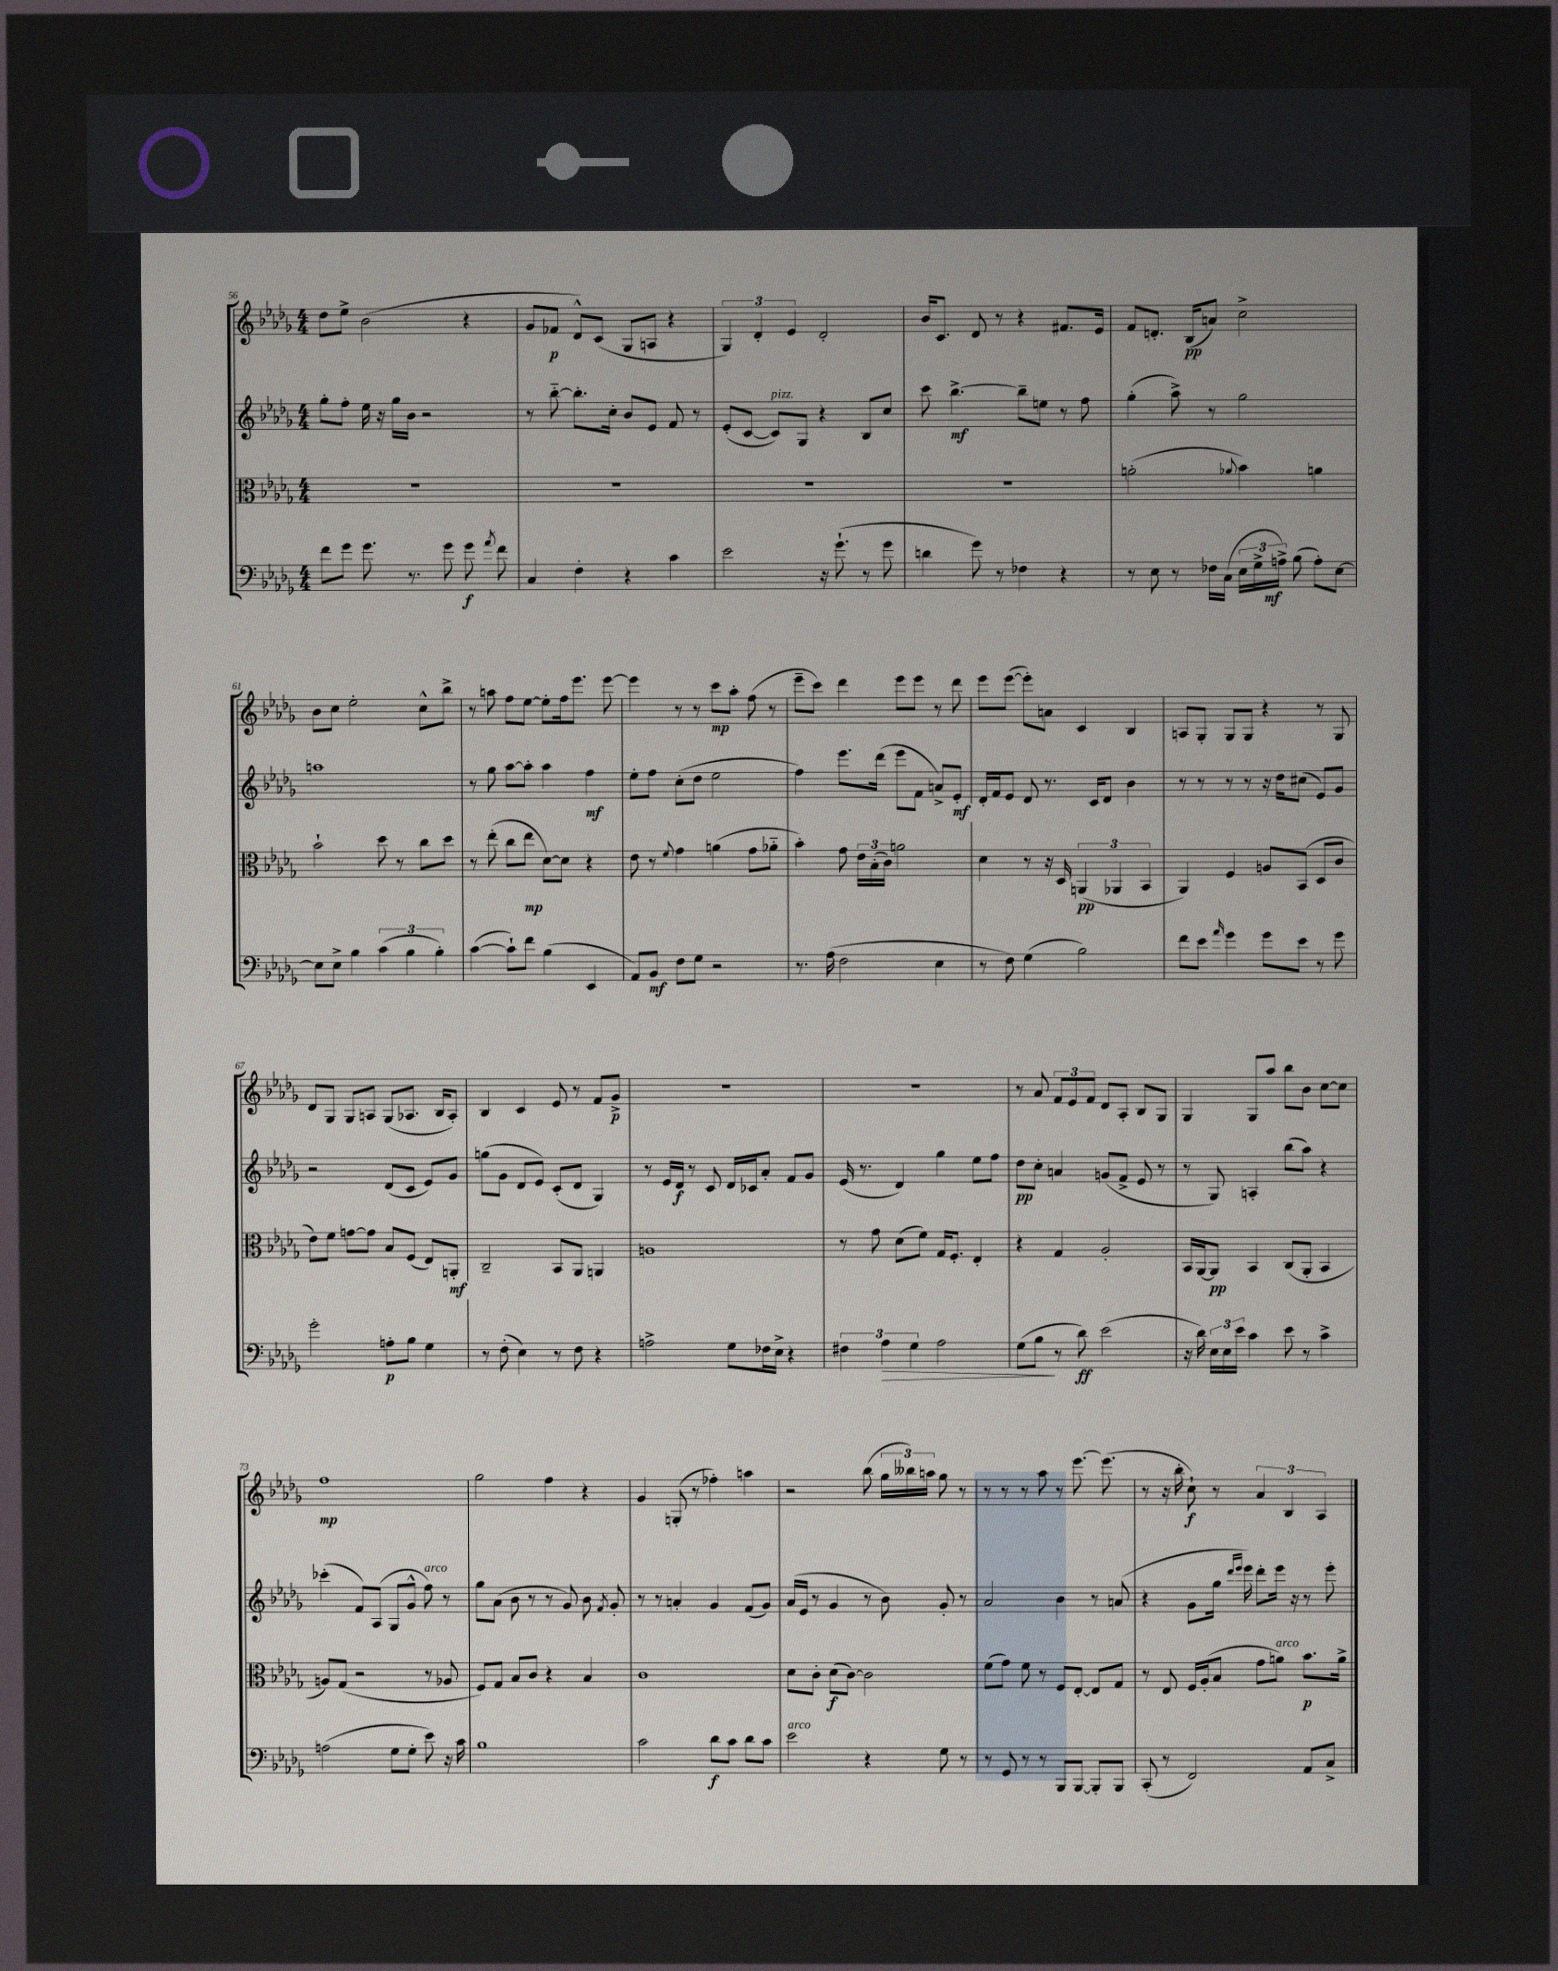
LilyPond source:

<<
\new StaffGroup <<
\new Staff = "s0" {
    \clef treble \key des \major \numericTimeSignature \time 4/4
    \autoBeamOff des''8[ ees''8]-> bes'2( r4 |
    ges'8[ fes'8]\p des'8[-^) c'8]( ges8[ a8] r4 |
    \tuplet 3/2 { ges4) des'4-. ees'4 } des'2-. |
    bes'16[ c'8.] des'8 r8 r4 fis'8.[ ees'16] |
    f'8[ d'8.]-. bes16[\pp( a'8]) c''2-> |
    bes'8[ c''8] ees''2-. c''8[-^ bes''8]-> |
    r8 a''8 f''8[ ees''8]~ ees''8[-. f''16 ees'''8.] ees'''8~ |
    ees'''4 r8 r8 c'''8[\mp aes''8]-. f''8( r8 |
    ees'''8[-- c'''8]) des'''4 ees'''8[ ees'''8] r8 des'''8 |
    ees'''8[ ees'''8]~( ees'''8[-.) a'8] c'4 bes4 |
    a8[ ges8]-. ges8[ ges8] r4 r8 ges8 |
    des'8[ ges8] ges8[ a8] ges8[( aes8.] bes16[ aes8]-.) |
    bes4 c'4 ees'8 r8 f'8[ ges'8]->\p |
    R1 |
    R1 |
    r8 aes'8 \tuplet 3/2 { f'8[ ees'8 f'8] } des'8[ aes8]-. bes8[ ges8] |
    ges4 ges8[ aes''8] bes''8[ bes'8] c''8[~ c''8] |
    f''1\mp |
    ges''2 f''4 r4 |
    ges'4 g8-.( r8 fes''4-.) a''4 |
    r2 bes''8( \tuplet 3/2 { ges''16[ beses''16) a''16] } ges''8 r8 |
    r8 r8 r8 aes''8 r8 ees'''8.~ ees'''8.( |
    r8 r16 bes''16-. c''8-!\f) r8 \tuplet 3/2 { aes'4 bes4 aes4 } \bar "|." |
}
\new Staff = "s1" {
    \clef treble \key des \major \numericTimeSignature \time 4/4
    \autoBeamOff ges''8[-. f''8]-. ees''16 r16 ges''16[ bes'16] r2 |
    r8 bes''8~-_ bes''8.[-. c''16]-. bes'8[ ees'8] f'8 r8 |
    ees'8[-.( c'8]~ c'8[^\markup { \italic "pizz." }) ges8] r4 bes8[ c''8] |
    c'''8 bes''4.~->\mf bes''8[-- e''8] r8 f''8 |
    ges''4-.( aes''8->) r8 ges''2 |
    a''1 |
    r8 ges''8 aes''8[~ aes''8]-. aes''4 f''4\mf |
    ees''8[-. f''8] c''8[-.( des''8] ees''2 |
    f''4) ees'''8.[ des'''16]( ees'''8[ f'8] a'8[->) ees'8]-.\mf |
    des'16[-. f'16 ees'8] des'8 r8. c'16[ des'8] bes'4 |
    r8 r8 r8 r8 r16 des''16[ cis''8]( ees'8[) ges'8] |
    r2 des'8[( c'8] ees'8[) ges'8] |
    g''8[( ges'8] des'8[ ees'8]) c'8[-.( des'8] ges4) |
    r8 ees'16[ des'16]\f r8 c'8 des'16[ ces'16 aes'8]-. f'8[ ges'8] |
    ees'16( r8. des'4) ges''4 ees''8[ f''8] |
    des''8[\pp c''8]-. a'4 g'8[( f'8]-> ees'8 r8 |
    r8 ges8) a4-. bes''8[( aes''8]) r4 |
    ces'''4-.( f'8[) aes8]( ges8[ ges'8]-^ f''8^\markup { \italic "arco" }) r8 |
    ges''8[ aes'8]( bes'8 r8 r8 ges'8) bes'8 \acciaccatura { f'8 } ges'8-. |
    r8 r8 a'4-. ges'4 f'8[( ges'8]) |
    aes'16[( ees'16] r8 ges'4 r8 bes'8) ges'8-. r8 |
    aes'2 bes'4 r8 a'8( |
    r4 ges'8[ ges''16] \grace { des'''16[ ees'''16] } ees'''16) des'''8[-. ees'''16] r16 r8 ees'''8-. \bar "|." |
}
\new Staff = "s2" {
    \clef alto \key des \major \numericTimeSignature \time 4/4
    \autoBeamOff R1 |
    R1 |
    R1 |
    R1 |
    a'2-.( \appoggiatura { aes'8 } bes'4) a'4 |
    bes'2-! des''8 r8 c''8[ des''8] |
    r8 ees''8-.( c''8[ ees''8]\mp des'8[~) des'8] r4 |
    ees'8 r8 \appoggiatura { f'8 } ges'4 a'4( ges'8[ aes'8]-_ |
    bes'4-.) ges'8 \tuplet 3/2 { ees'16[ bes16-.( c'16]) } a'2 |
    des'4 r8 r16 des16 \tuplet 3/2 { a,4\pp( aes,4 bes,4 } |
    aes,4) f4 a8[ bes,8]( des8[ c'8] |
    ees'8[) f'8] g'8[~ g'8] bes8[ f8]( ees8[) a,8]-.\mf |
    c2-- bes,8[ aes,8] a,4 |
    a1 |
    r8 ges'8 des'8[( f'8]) ges16[ f8.]-. ees4-. |
    r4 ges4 aes2-. |
    bes,16[ aes,16~ aes,8]\pp bes,4 c8[( aes,8]-. bes,4 |
    a8[) ges8]( r2 r8 aes8 |
    f8[) ges8] bes8[ c'8] r4 bes4 |
    c'1 |
    des'8[ c'8]-. des'8[\f( c'8]~) c'2 |
    f'8[( ges'8]) f'8 r8 f8[ ees8]~-. ees8[ ges8] |
    r8 ees8 f16[ aes16-.( bes8] ges'8[ a'8]^\markup { \italic "arco" }) bes'8.[\p a'16]-> \bar "|." |
}
\new Staff = "s3" {
    \clef bass \key des \major \numericTimeSignature \time 4/4
    \autoBeamOff f'8[ ges'8] ges'8. r8. ges'8 ges'8\f \acciaccatura { aes'8 } f'8 |
    c4 f4-. r4 c'4 |
    ees'2 r16 ges'8.-!( r8 ges'8 |
    d'4 ges'8) r8 fes4 r4 |
    r8 ees8 r8 fes16[ c16]( \tuplet 3/2 { ees16[ ges16-> a16]->\mf) } bes8( a8[-.) ees8]~ |
    ees8[ ees8]-> bes4 \tuplet 3/2 { c'4( bes4 bes4-.) } |
    c'4~( c'8[-!) f'8] bes4( ees,4 |
    aes,8[) bes,8]\mf f8[ ges8] r2 |
    r8. aes16( f2 ees4 |
    r8 f8) ges4( bes2) |
    f'8[ ees'8] \grace { aes'16 } ges'4 ges'8[ ees'8] r8 ges'8 |
    ges'2-. a8[-.\p bes8] ges4 |
    r8 f8-.( ees4) r8 f8 r4 |
    a2-> ges8[ fes16 ees16]-> r4 |
    \tuplet 3/2 { fis4 aes4\> ges4 } aes2 |
    ges8[( bes8]\! r8 des'8\ff) ees'2( |
    r16 des'16) \tuplet 3/2 { ees16[ ees16 ees'16] } c'4 ees'8 r8 c'4-> |
    a2( ges8[ ges8]-. ees'8) r16 c'16 |
    bes1 |
    c'2 des'8[\f c'8] des'8[ c'8] |
    ees'2^\markup { \italic "arco" } r4 ges8 r8 |
    r8 ges,8 r8 r8 bes,,8[ bes,,8]~ bes,,8[-. bes,,8] |
    c,8-.( r8 f,2) aes,8[ c8]-> \bar "|." |
}
>>
>>
\layout { \context { \Score currentBarNumber = #56 } }
